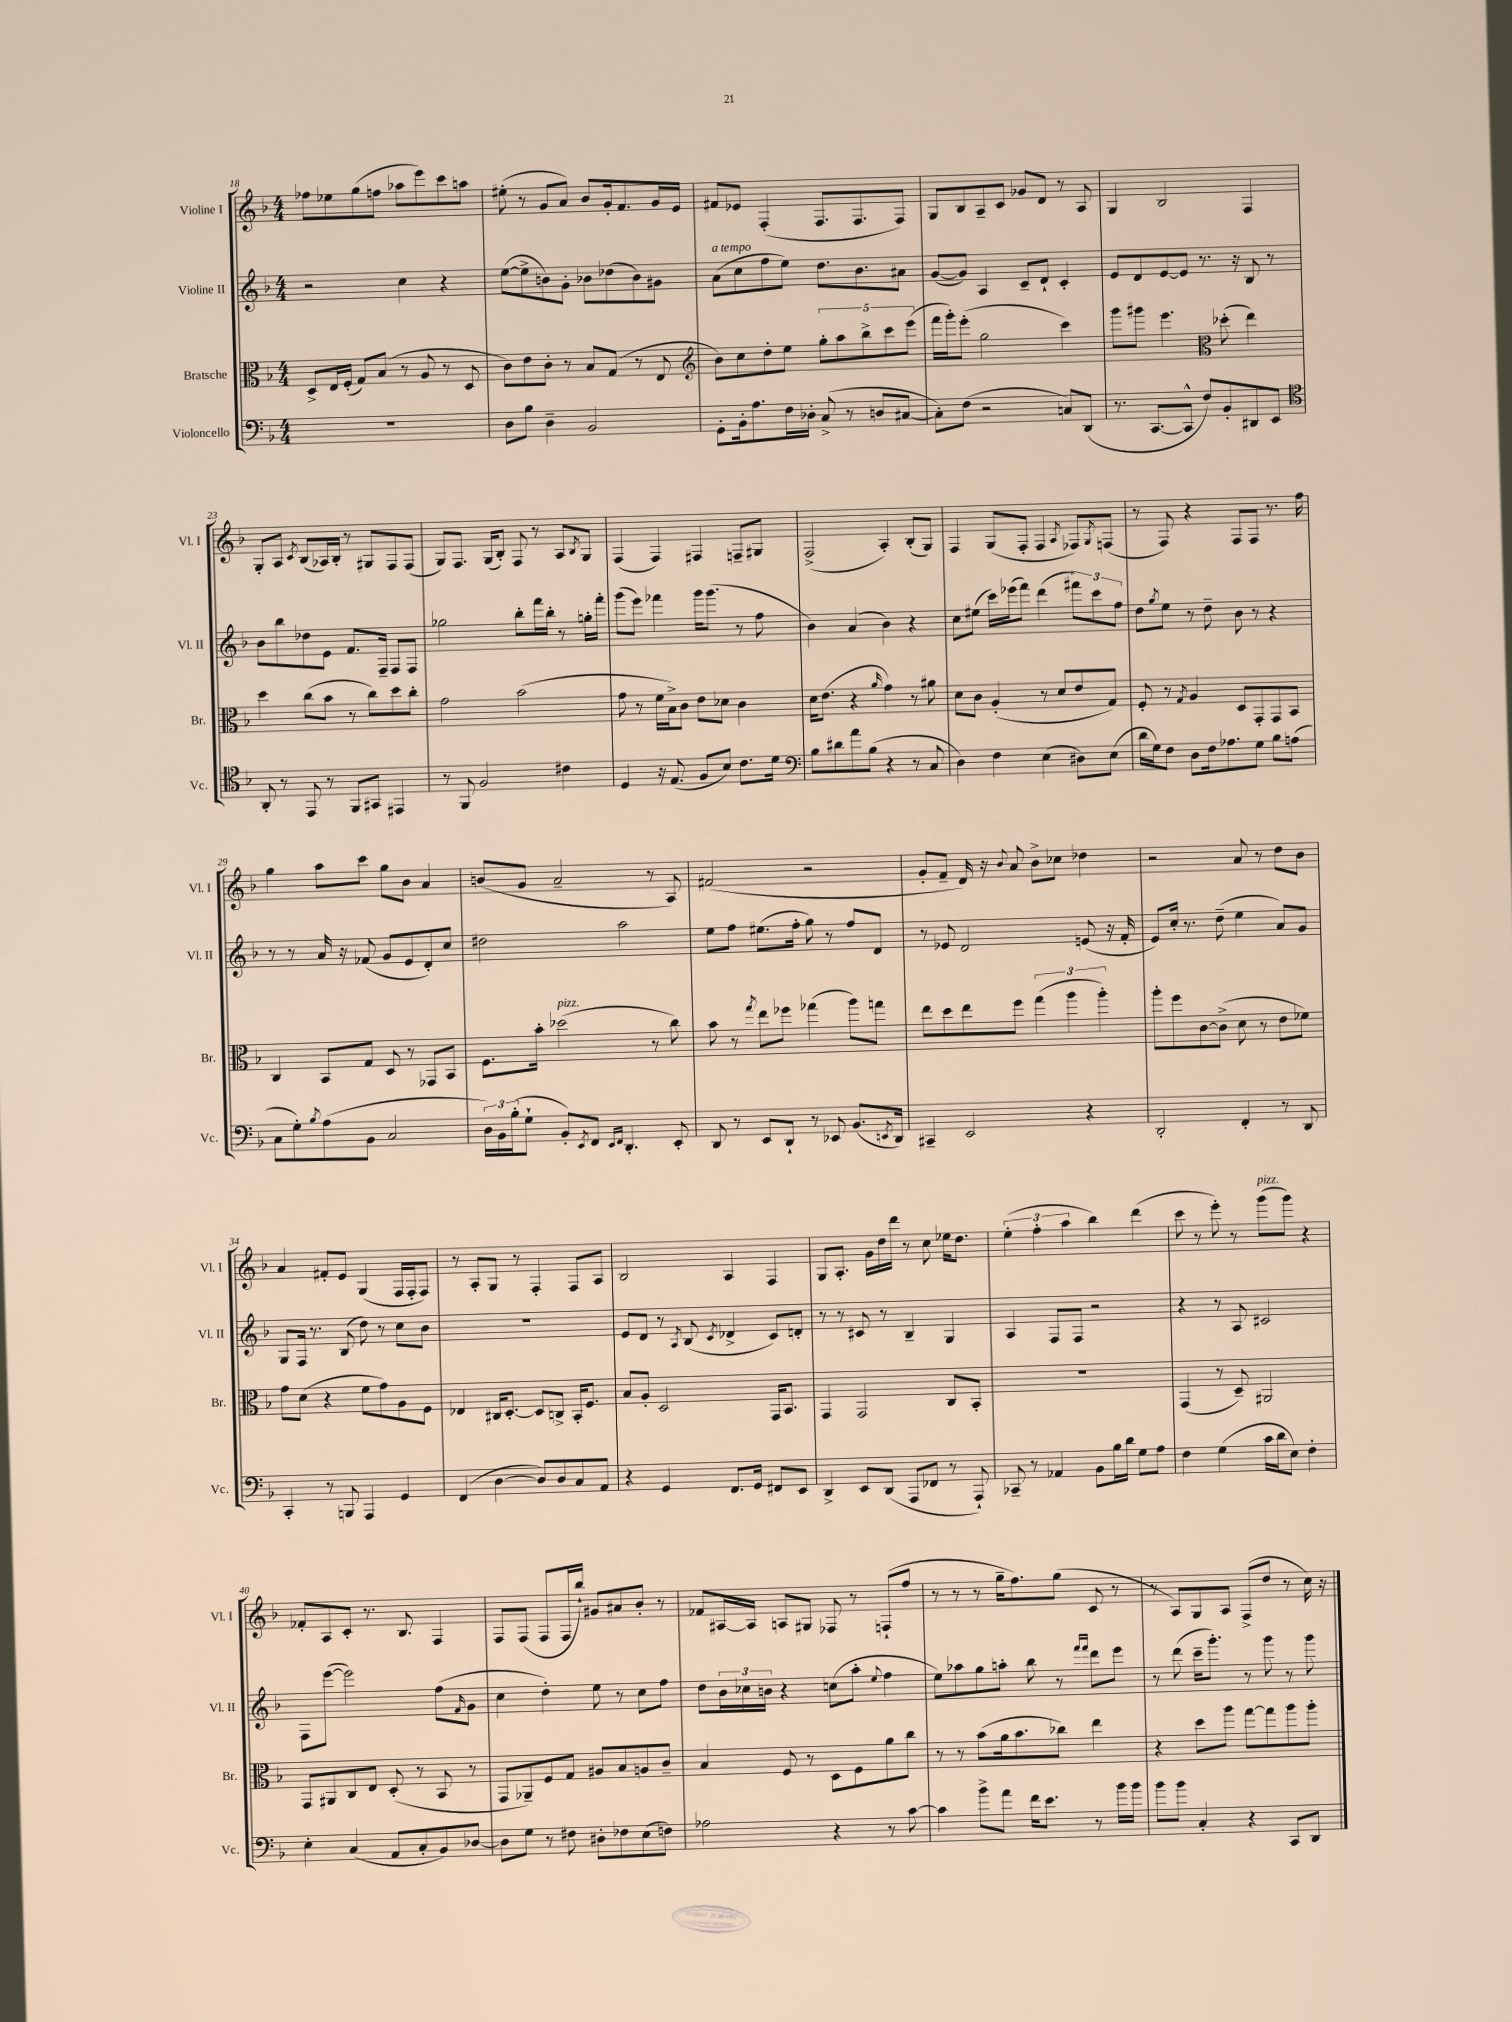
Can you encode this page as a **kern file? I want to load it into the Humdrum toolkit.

**kern	**kern	**kern	**kern
*part4	*part3	*part2	*part1
*staff4	*staff3	*staff2	*staff1
*I"Violoncello	*I"Bratsche	*I"Violine II	*I"Violine I
*I'Vc.	*I'Br.	*I'Vl. II	*I'Vl. I
*clefF4	*clefC3	*clefG2	*clefG2
*k[b-]	*k[b-]	*k[b-]	*k[b-]
*M4/4	*M4/4	*M4/4	*M4/4
=18	=18	=18	=18
1r	8D^/L	2r	8ff-X\L
.	16E/L	.	8ee-X\
.	(16F'/JJ	.	.
.	8G/L)	.	(8gg\
.	(8B-/J	.	8ffn\J
.	8r	4cc\	8aa-X\L
.	8A/	.	8eee\)
.	8r	4r	8ccc\
.	8D/	.	8aan\J
=19	=19	=19	=19
8D\L	8c\L)	([8ee\L	(8ee#X'\
8B-\J	8e\	8ee^\]	8r
4D~\	8c'\J	8bn\)	8g/L
.	8r	8g'\J	8a/J)
2BB-/	8B-/L	8b-X\L	8b-/L
.	(8G/J	(8dd-X\	16g'/k
.	.	.	8.f/
.	8r	8b-\)	.
.	8E/	8g#X\J	16g/L
.	.	.	16e/JJ
=20	=20	=20	=20
*	*clefG2	*	*
!	!	!LO:TX:a:i:t=a tempo	!
8GG'\L	8b-\L)	(8a\L	8f#X/L
16BB-'\k	8cc\	8cc\	8e-X/J
8.A\	.	.	.
.	8dd'\	8ff\	(4F'/
16F\L	8ee\J	8ee\J)	.
16D-X'\JJ	.	.	.
(8C^/	10gg'\L	8.dd\L	8.F/L
.	10aa\	.	.
8r	.	.	.
.	.	8.b-\	8.F/
.	10bb-^\	.	.
8Dn/L	.	.	.
.	10ccc\	.	.
[8C#X/J	.	8a#X\J	8F/J)
.	(10eee\J	.	.
=21	=21	=21	=21
8C#'\L])	16fff\LL	([8g/L	8G/L
.	16ggg'\J)	.	.
(8F\J	(8eee'\J	8g/J])	8B-/
2r	2gg\	4A/	8A~/
.	.	.	8c/J
.	.	8c~/L	8g-X/L
.	.	8d`/J	8d/J
8Cn/L)	4ccc\)	4c'/	8r
(8DD/J	.	.	8A/
=22	=22	=22	=22
8.r	8ggg\L	8e/L	4G/
.	8ggg#X\J	8d/	.
[8.CC/L	.	.	.
.	4.eee\	[8e/	2B-/
8CC^^/J]	.	8e/J]	.
8F/L)	.	8.r	.
*	*clefC3	*	*
8BB-'/	(8dd-X'\	.	.
.	.	16r	.
8DD#X/	4ee\)	8B-/	4F/
8EE/J	.	8r	.
!!LO:LB:g=z
=23	=23	=23	=23
*clefC4	*	*	*
8AA'/	4dd\	8b-\L	8G'/L
8r	.	8bb-\	8A/J
.	.	.	8qc/
8EE/	(8cc\L	8dd-X\	(8B-/L
8r	8b-\J	8e\J	16A-X/L)
.	.	.	16B-'/JJ
8FF/L	8r	8.f/L	8r
8GG#X/J	8cc\L)	.	8G#X/L
.	.	16F~/Jk	.
4EE#X/	8dd\	8F/L	8F/
.	8cc'\J	8F/J	(8F/J
=24	=24	=24	=24
8r	2g\	2gg-X\	8G/L)
8FF/	.	.	8.F/J
2F/	.	.	.
.	.	.	(16G/KL
.	.	.	8B-'/J)
.	(2b-\	8bb-'\L	8F/
.	.	16fff\L	8r
.	.	16bb-'\JJ	.
4c#X\	.	8r	8A/L
.	.	.	8qB-/
.	.	16ggn'\LL	8G/J
.	.	16fff'\JJ	.
=25	=25	=25	=25
4D/	8g\	(8ggg\L	(4F/
.	8r	8eee\J)	.
16r	16f\LL	4fff-X\	4F/)
(8.E/	16B-^\J)	.	.
.	8c\J	.	.
8F/L	8e\L	16ggg\KL	4F#X/
.	.	(8.ggg\J	.
8B-/J)	8d-X\J	.	.
8.c\L	4c\	8r	8Fn~/L
.	.	8ff\	8G#X/J
16d\Jk	.	.	.
=26	=26	=26	=26
*clefF4	*	*	*
8B-\L	16d\KL	4b-\)	(2F^/
.	(8.e\J	.	.
8d#X\	.	.	.
8a\	4r	(4a/	.
(8B-\J	.	.	.
.	16qqa/	.	.
4r	4g\)	4b-\)	4A'/)
8r	8r	4r	(8B-'/L
8C/	8a#X\	.	8G/J)
=27	=27	=27	=27
4D\)	8d\L	8cc\L	4F/
.	8c\J	(8ee#X\J	.
4F\	(4A'/	16ccc\LL)	(8G/L
.	.	(16eee-X\J	.
.	.	8fff\J)	8F'/J
(4E\	8r	(4ddd\	4F/
.	8d/L	.	.
.	.	.	8qA/
8D#X\L)	8e/	12fff#X\L)	8F-X/L)
.	.	12ccc\	.
.	.	.	8qG/
(8E\J	8G/J)	.	(8Fn/J
.	.	12ff\J	.
=28	=28	=28	=28
16d\LL	8F'/	8dd\L	8r
16G\J)	.	.	.
.	.	8qgg/	.
8F\J	8r	8ee\J	8F/)
.	8qG/	.	.
8D\L	4A/	8r	4r
16F\k	.	8dd~\	.
8.A-X\	.	.	.
.	8D/L	8b-\	8F/L
8G\J	8GG'/	8r	8F/J
8B-\L	8GG/	4r	8.r
(8An\J	8BB-/J	.	.
.	.	.	16ff\
!!LO:LB:g=z
=29	=29	=29	=29
8C\L	4C/	8r	4gg\
8G'\)	.	8r	.
8qB-/	.	.	.
(8A\	8BB-/L	16a/	8aa\L
.	.	16r	.
8BB-\J	8G/J	(8f-X/	8ccc\J
2C/	8D/	8g/L	8gg\L
.	8r	8e/	8b-\J
.	8GG-X/L	8d'/)	4a/
.	8BB-/J	8cc/J	.
=30	=30	=30	=30
24D\LL)	8.F\L	2dd#X\	(8bn/L
24BB-\	.	.	.
(24B-'\J	.	.	.
8G`\J	.	.	8g/J
.	16b-'\Jk	.	.
!	!LO:TX:a:i:t=pizz.	!	!
8BB-'/L)	(2dd-X\	.	2a~/
8qEE/	.	.	.
8FF/J	.	.	.
16qqEE/LL	.	.	.
16qqFF/JJ	.	.	.
4.DD'/	.	2aa\	.
.	8r	.	8r
8EE'/	8cc\)	.	8A/)
=31	=31	=31	=31
8DD/	8b-\	8ee\L	(2f#X/
8r	8r	8ff\J	.
.	8qgg/	.	.
8EE/L	8ee\L	(8.ee#X\L	.
8DD`/J	8ff-X\J	.	.
.	.	16ff'\Jk	.
8r	(4gg-X\	8gg\)	2r
8EE-X/	.	8r	.
(8.BB-/L	8aa\L)	8ff/L	.
.	8ggn\J	8d/J	.
8qEEn/	.	.	.
16DD/Jk)	.	.	.
=32	=32	=32	=32
4CC#X~/	8ee\L	8r	8g'/L
.	8dd\	8e-X/	8f~/J
2EE/	8ee\	2d/	16d/)
.	.	.	16r
.	.	.	8qqb-/
.	8ff\J	.	8a/
.	(6gg\	.	8b-^\L
.	.	.	8cc-X\J
.	6aa\	.	.
4r	.	(8en/	4dd-X\
.	6aa'\)	.	.
.	.	16r	.
.	.	16f'/	.
=33	=33	=33	=33
2DD'/	8aa'\L	8e/L)	2r
.	8ff\	16cc'/Jk	.
.	.	8.r	.
.	[8c\	.	.
.	(8c^\J]	(8dd~\	.
4FF'/	8d\	4ee\	8a/
.	8r	.	8r
8r	8e\L	8a/L)	8dd\L
8DD/	8f-X\J)	8g/J	8b-\J
!!LO:LB:g=z
=34	=34	=34	=34
4CC'/	8g\L	8G/L	4a/
.	(8d\J	16F/Jk	.
.	.	8.r	.
8r	4r	.	8f#X'/L
8BBBn/	.	(8B-/	8e/J
4AAA/	8f\L	8dd\)	(4G/
.	8g\)	8r	.
4GG/	8A\	8cc\L	16F/LL
.	.	.	16F'/J
.	8F\J	8b-\J	8F/J)
=35	=35	=35	=35
(4FF/	4E-X/	1r	8r
.	.	.	8A'/L
[4D\	16C#X/KL	.	8G/J
.	[8.D'/J	.	.
.	.	.	8r
8D/L])	8D/L]	.	4F'/
8D/	8Cn^/J	.	.
8C/	16BB-'/KL	.	8F/L
.	8.F/J	.	.
8AA/J	.	.	8A/J
=36	=36	=36	=36
4r	8B-/L	8e/L	2B-/
.	8A'/J	8d/J	.
4GG/	2D/	8r	.
.	.	8qA/	.
.	.	(8B-/	.
.	.	8qc/	.
8.FF/L	.	4d-X^/	4A/
16GG/Jk	.	.	.
8FF#X/L	16GG/KL	8c/L)	4F/
.	8.BB-/J	.	.
8EE/J	.	8dn'/J	.
=37	=37	=37	=37
4DD^/	4GG/	8r	8G/L
.	.	8r	8.A'/J
8EE/L	2GG/	8c#X/	.
.	.	.	16g\LL
(8DD/J	.	8r	16dd\
.	.	.	16ddd\JJ
8AAA/L	.	4B-~/	8r
8FF-X/J	.	.	8cc\
8r	8C/L	4G/	16ee-X\KL
.	.	.	8.dd\J
8AAA`/)	8BB-'/J	.	.
=38	=38	=38	=38
8CC-X~/	1r	4A/	(6ee'\
8r	.	.	.
.	.	.	6ff'\
4AA-X/	.	8F/L	.
.	.	.	6aa\
.	.	8F/J	.
8BB-\L	.	2r	4bb-\)
16B-\L	.	.	.
16d\JJ	.	.	.
8G\L	.	.	(4ddd\
8A\J	.	.	.
=39	=39	=39	=39
4F\	(4GG/	4r	8ccc\
.	.	.	8r
(4G\	8r	8r	8eee'\)
.	8D~/)	8A/	8r
!	!	!	!LO:TX:a:i:t=pizz.
16c\LL	2AA#X/	2c#X/	(8ggg\L
16d\J	.	.	.
8E\J)	.	.	8ggg\J)
4F'\	.	.	4r
!!LO:LB:g=z
=40	=40	=40	=40
4E'\	8GG/L	8F\L	8f-X'/L
.	8AA#X/	([8eee\J	8A/
(4C/	8C/	2eee\])	8c'/J
.	8E/J	.	8.r
8AA/L	(8D'/	.	.
.	.	.	8.B-/
8C'/	8r	.	.
8BB-/)	8BB-/	(8ff\L	4F/
.	.	16qqf/	.
[8D-X/J	8r	8g\J	.
=41	=41	=41	=41
8D-\L]	8GG/L	4cc\	8F/L
8G\J	8AA-X~/)	.	(8F/J
8r	8F/	4dd'\)	8F/L
8F#X\	8G/J	.	16F/L
.	.	.	16bb-`/JJ)
8D#X'\L	8A#X/L	8ee\	8g#X/L
8F-X\	8B-/	8r	8a#X/
(8E\	8An/	8cc\L	8b-'/J
8Fn\J)	8c~/J	8ff\J	8r
=42	=42	=42	=42
2A-X\	4B-/	8dd\L	8f-X/L
.	.	24b-\L	[16A#X/L
.	.	24cc-X\	.
.	.	.	16A#/JJ]
.	.	24bn\JJ	.
.	8F/	4r	8An/L
.	8r	.	8G#X/J
4r	8D\L	(8ccn\L	8F-X/
.	8F\	8aa'\J	8r
.	.	8qqee/	.
8r	8a\	4ff\	(8Fn`/L
[8c\	8cc\J	.	8ff/J
=43	=43	=43	=43
4c\]	8r	8ee\L)	8r
.	8r	8aa-X\	8r
8b-^\L	(8b-\L	8gg\	8r
8a\J	16a\k	8aan'\J	16gg~\KL
.	8.b-\	.	8.ff\)
16f\KL	.	8bb-\	.
8.e\J	.	.	.
.	8cc-X\J)	8r	(8gg\J
.	.	16qqfff/LL	.
.	.	16qqfff/JJ	.
8r	4ee\	8ddd\L	8c/
16b-\LL	.	8eee\J	8r
16b-\JJ	.	.	.
=44	=44	=44	=44
8b-\L	4r	8r	8r
8b-\J	.	(8ddd\	8A/L)
4C'/	8dd\L	16ccc~\KL	8G/
.	.	8.ggg'\J)	.
.	8aa\J	.	8A/J
4r	[8gg\L	8r	(8F^/L
.	8gg\]	8ggg\	8dd/J
8CC/L	8aa\	8r	8r
8DD/J	8aa'\J	8ggg\	16cc\)
.	.	.	16r
==	==	==	==
*-	*-	*-	*-
